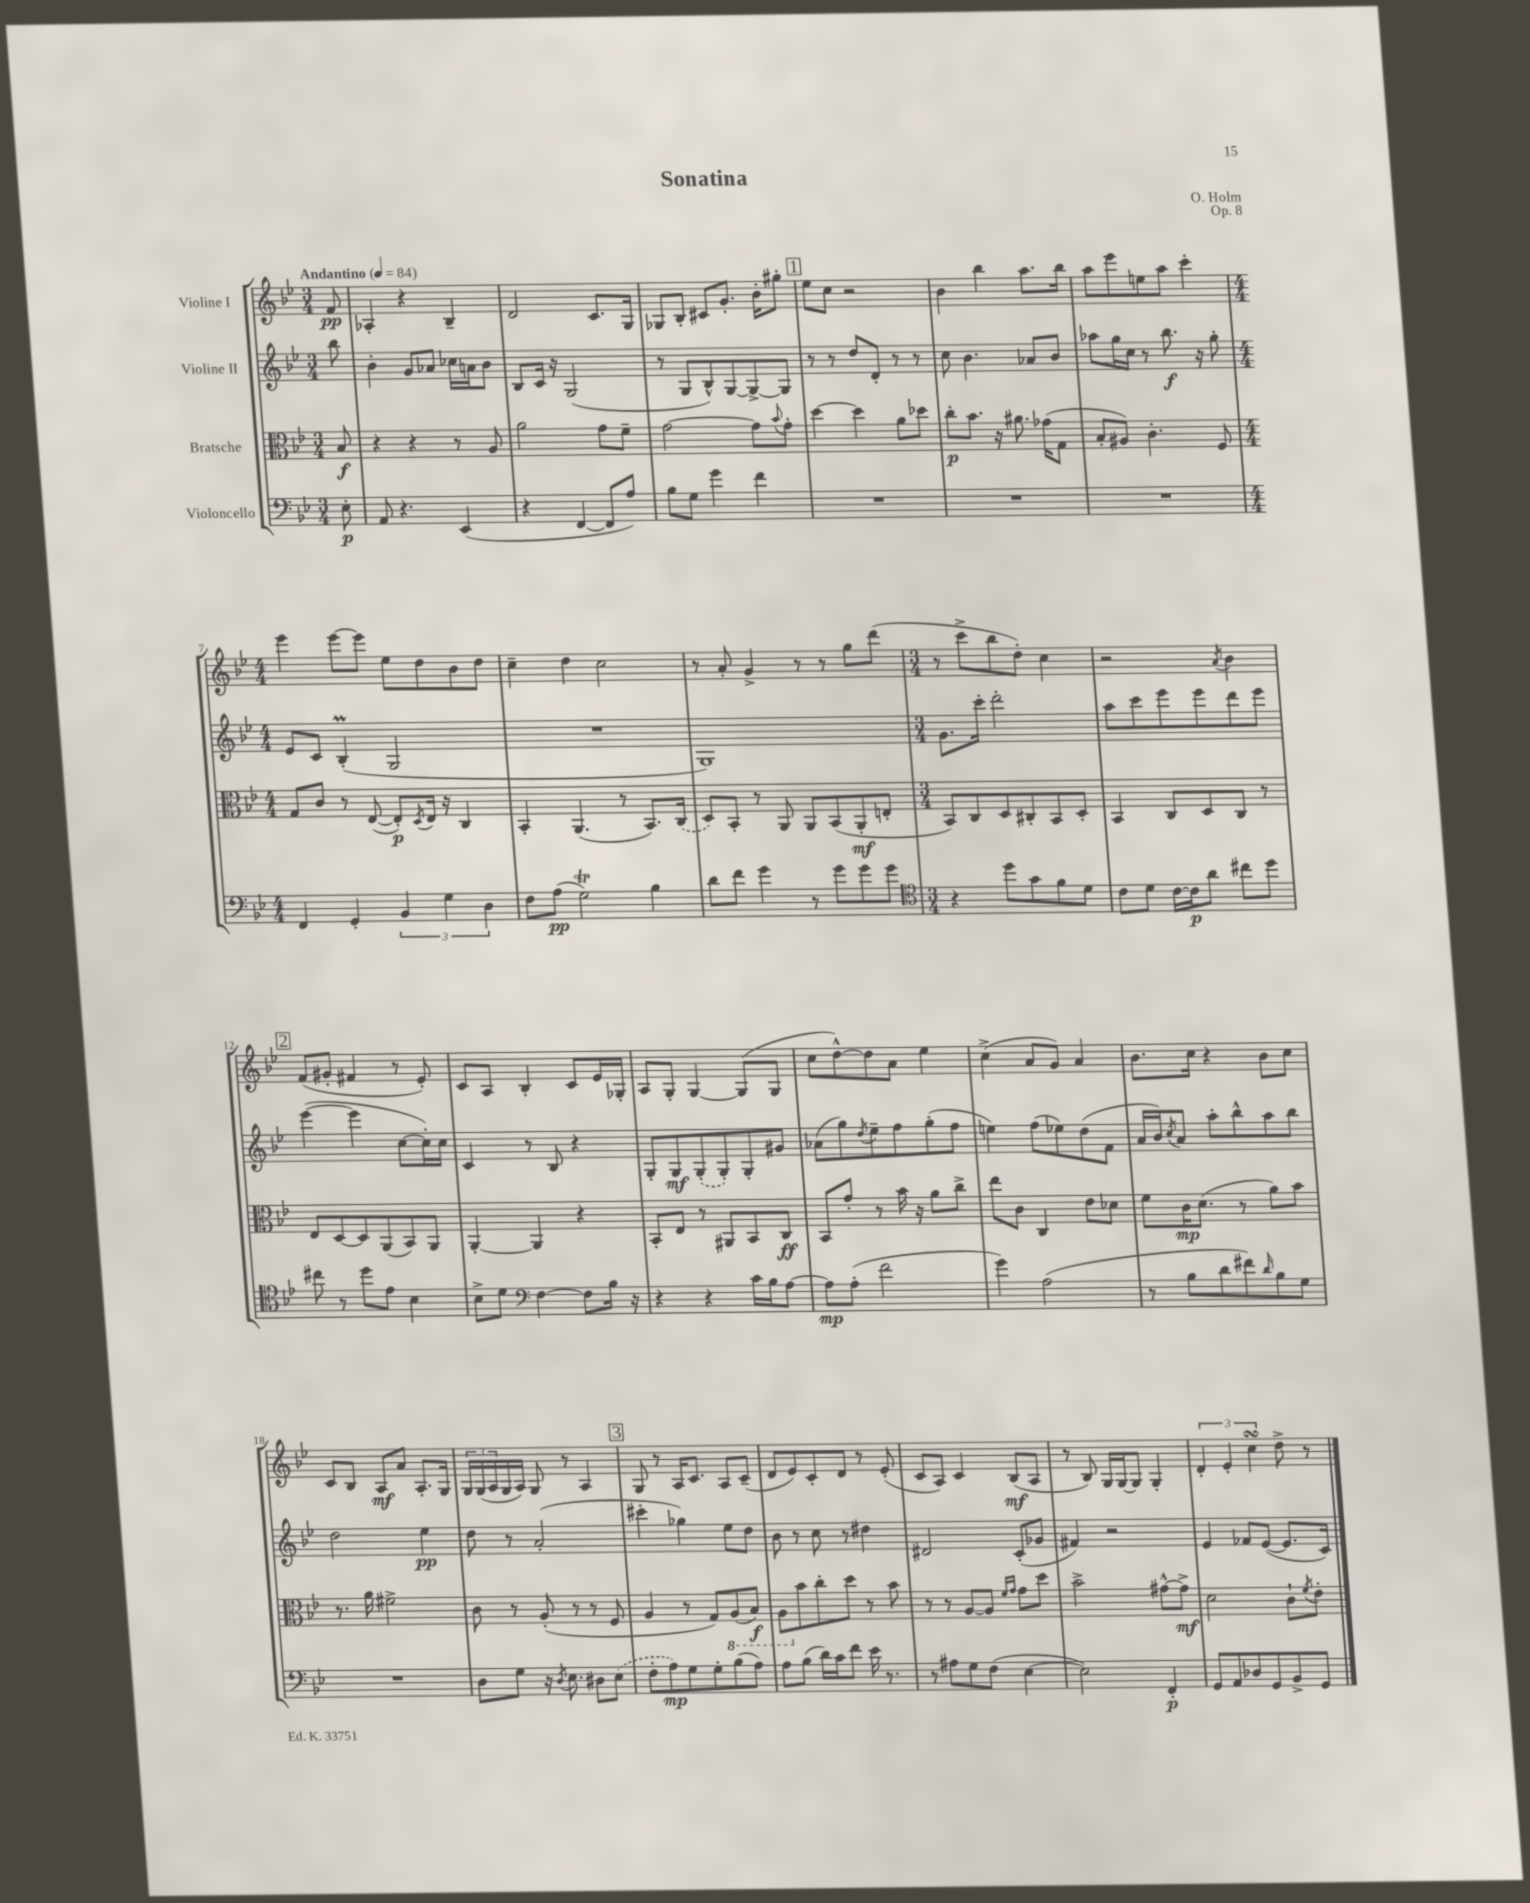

**kern	**kern	**kern	**kern
*staff4	*staff3	*staff2	*staff1
*clefF4	*clefC3	*clefG2	*clefG2
*k[b-e-]	*k[b-e-]	*k[b-e-]	*k[b-e-]
*M3/4	*M3/4	*M3/4	*M3/4
*MM84	*MM84	*MM84	*MM84
8E-'	8B-	8bb-	8f
=	=	=	=
8AA	4r	4b-'	4A-'
4.r	.	.	.
.	4r	8g	4r
.	.	8a-	.
(4EE-	8r	16cc-	4B-~
.	.	16a	.
.	8A	8b-	.
=	=	=	=
4r	2a	8B-	2d
.	.	16c	.
.	.	16r	.
[4FF	.	(2G	.
8FF]	8g	.	8.c
8A)	8f~	.	.
.	.	.	16G
=	=	=	=
8B-	[2g	8r	8G-
8G	.	8G	8B-'
4g	.	8B-^^)	8c#
.	.	[8G	8.g'
4f	8g]	8G^_	.
.	.	.	16b-'
.	8qqb-	.	.
.	8g'	8G]	8gg#'
=	=	=	=
2.r	[4dd	8r	8ee-
.	.	8r	8cc
.	4dd]	8dd	2r
.	.	8d'	.
.	8a	8r	.
.	8dd-	8r	.
=	=	=	=
2.r	8cc'	8cc	4b-
.	8.b-	4.b-	.
.	.	.	4bb-
.	16r	.	.
.	8.a#	.	.
.	.	8a-	8.aa
.	(16g-	.	.
.	8G	8b-	.
.	.	.	16bb-
=	=	=	=
2.r	8B-'	8aa-	8aa
.	8A#)	16gg	8eee-
.	.	16cc	.
.	4.c'	8r	8ee
.	.	8.bb-	8aa
.	.	.	4ccc'
.	.	16r	.
.	8F	8gg'	.
=	=	=	=
*M4/4	*M4/4	*M4/4	*M4/4
4FF	8G	8e-	4eee-
.	8c	8c	.
4GG'	8r	(4B-'	[8eee-
.	([8E-	.	8eee-]
6BB-	8E-'])	2G	8ee-
.	8qD	.	.
.	16E-	.	8dd
6G	.	.	.
.	16r	.	.
.	4C	.	8b-
6D	.	.	.
.	.	.	8dd
=	=	=	=
8F	4BB-'	1r	4cc~
(8A	.	.	.
2G)	(4.AA	.	4dd
.	.	.	2cc
.	8r	.	.
4B-	8.BB-)	.	.
.	(16C	.	.
=	=	=	=
8d	8D)	1G)	8r
8f	8BB-'	.	8a'
4g	8r	.	4g^
.	8AA	.	.
8r	8AA	.	8r
8g	(8BB-	.	8r
8g	8AA'	.	8gg
8g	8E'	.	(8ddd
=	=	=	=
*clefC4	*	*	*
*M3/4	*M3/4	*M3/4	*M3/4
4r	8BB-)	8.g	8r
.	8C	.	8ccc^
.	.	16ccc'	.
8dd	8D	2ddd'	8bb-
8g	8C#'	.	8dd')
8f	8BB-	.	4cc
8d	8D'	.	.
=	=	=	=
8c	4BB-	8aa	2r
8d	.	8ccc	.
[16c	8C	8eee-	.
16c]	.	.	.
8a	8D	8eee-	.
.	.	.	8qa
8cc#	8C	8ddd	4b-
8dd	8r	8eee-	.
=	=	=	=
8cc#	8E-	([4eee-	(8f
8r	[8D	.	8g#'
8dd	8D]	4eee-]	4f#
8e-	(8AA	.	.
4B-	8BB-)	[8cc	8r
.	8AA	16cc'])	8e-')
.	.	16cc	.
=	=	=	=
8B-^	[4AA'	4c	8c
8d	.	.	8A
*clefF4	*	*	*
[4F	4AA]	8r	4B-'
.	.	8B-	.
8F]	4r	4r	8c
16B-	.	.	16e-
16r	.	.	16G-'
=	=	=	=
4r	8BB-'	8G'	8A
.	8E-	8G	8G'
4r	8r	(8G'	[4G
.	8AA#	8G')	.
16c	8BB-	8G'	(8G]
16B-	.	.	.
[8A	8C	8g#	8G
=	=	=	=
8A]	8BB-	(8a-	8cc
(8A'	8g'	8gg)	[8dd^^)
.	.	8qdd	.
2f	8r	8ee-~	8dd]
.	16b-	8ff	8a
.	16r	.	.
.	8a	(8gg'	4ee-
.	8cc^	8ff	.
=	=	=	=
4g)	8ee-	4ee)	(4cc^
.	8c	.	.
(2A	4C	(8ff	8a
.	.	8ee-)	8g)
.	8e-	(8dd	4a
.	8d-	8f	.
=	=	=	=
8r	8f	16a	8.b-
.	.	16b-)	.
.	.	8qcc	.
8B-	16c	8a	.
.	(8.d	.	16cc
8d	.	8aa'	4r
8f#)	8r	8bb-^^	.
16qqd	.	.	.
8B-	8a)	8aa	8b-
8G	8b-	8bb-	8cc
=	=	=	=
2.r	8.r	2dd	8c
.	.	.	8B-
.	16a	.	.
.	2f#^	.	8A
.	.	.	8a
.	.	4ee-	8.A'
.	.	.	16G
=	=	=	=
8D	8c	8dd	24G
.	.	.	(24G
.	.	.	24A
8G	8r	8r	16G
.	.	.	16A)
16r	(8A'	(2a'	8G
8qD	.	.	.
8.E-	.	.	.
.	8r	.	8r
8D#	8r	.	4A
(8E-	8F	.	.
=	=	=	=
8F'	4A	4ccc#'	8G
8A)	.	.	8r
8G	8r	4gg-)	16A
.	.	.	8.c
8G'	8G)	.	.
(8B-	(8AA	8ee-	8A
8A)	8BB-)	8dd	(8c~
=	=	=	=
8A	8AA	8b-	8d
(8B-	8b-	8r	8e-)
16d)	8cc'	8cc	8c'
16c	.	.	.
8f	8dd	8r	8d
16e-	8r	4dd#	8r
8.r	.	.	.
.	8b-	.	(8e-'
=	=	=	=
8r	8r	2d#	8c
8A#	8r	.	8A)
8G	[8A	.	4c
(8F	8A]	.	.
.	16qqf	.	.
.	16qqg	.	.
[4E-	8g	(8c'	(8B-
.	8dd	8g-	8A
=	=	=	=
2E-])	2b-^	4f#)	8r
.	.	.	8B-)
.	.	2r	16G
.	.	.	[16G
.	.	.	8G]
4FF'	[8g#^^	.	4G'
.	8g#^]	.	.
=	=	=	=
8GG	2d	4e-	6d'
8AA	.	.	.
.	.	.	6e-'
8D-	.	8f-	.
.	.	.	6cc
8GG	.	([8e-	.
8BB-^	8c`	8.e-]	8dd^
.	8qf	.	.
8GG	8e-'	.	8r
.	.	16c)	.
==	==	==	==
*-	*-	*-	*-
